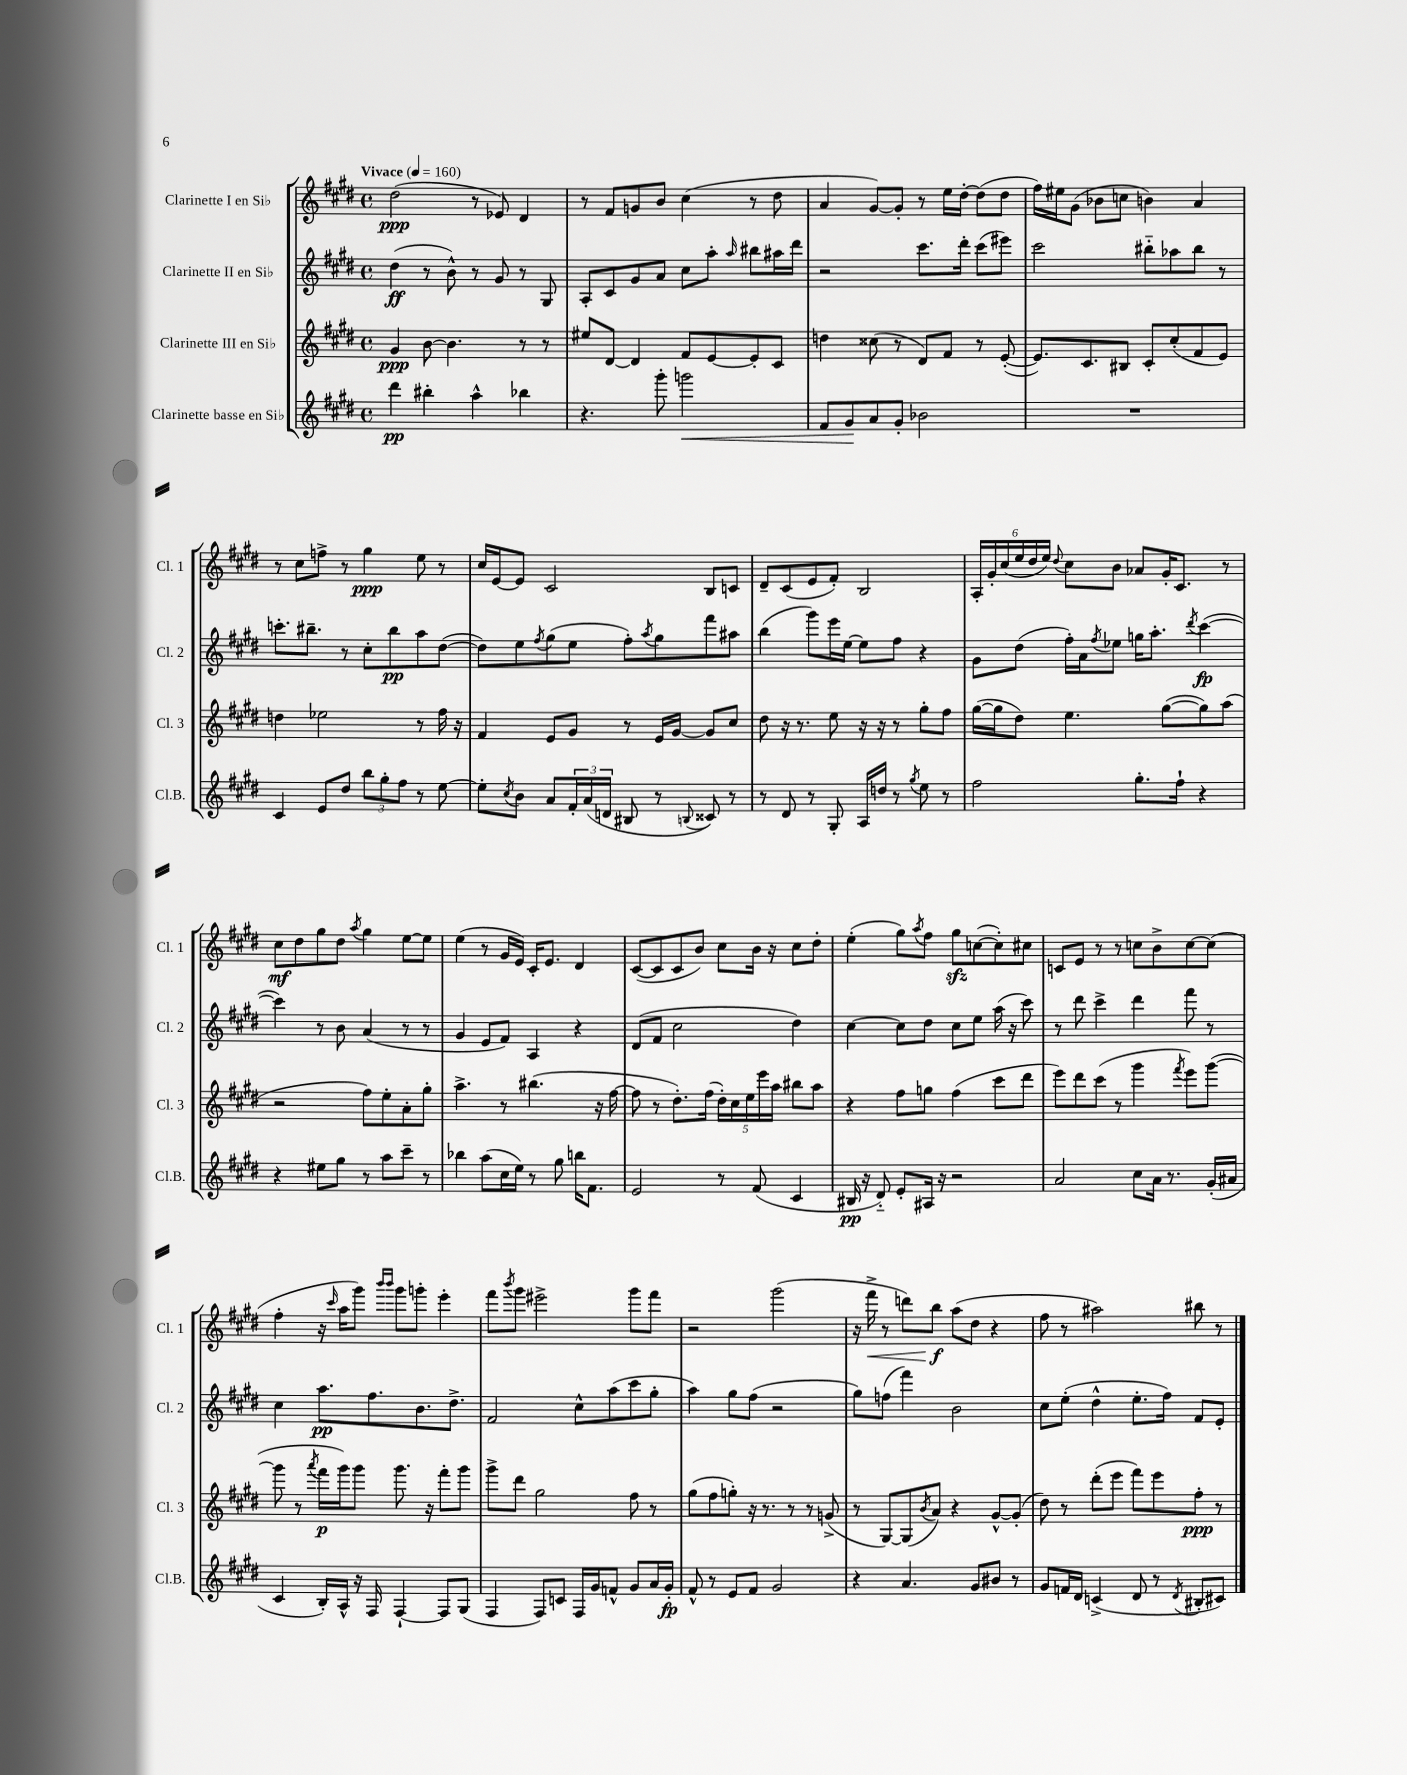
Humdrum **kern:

**kern	**kern	**kern	**kern
*staff4	*staff3	*staff2	*staff1
*clefG2	*clefG2	*clefG2	*clefG2
*k[f#c#g#d#]	*k[f#c#g#d#]	*k[f#c#g#d#]	*k[f#c#g#d#]
*M4/4	*M4/4	*M4/4	*M4/4
*met(c)	*met(c)	*met(c)	*met(c)
*MM160	*MM160	*MM160	*MM160
4ddd#	4g#	(4dd#	(2dd#
4bb#'	[8b	8r	.
.	4.b]	8b^^)	.
4aa^^	.	8r	8r
.	.	8g#	8e-)
4bb-	8r	8r	4d#
.	8r	8G#	.
=	=	=	=
4.r	8ee#	8A'	8r
.	[8d#	8c#	8f#
.	4d#]	8g#	8g
8ggg#'	.	8a	8b
2ggg	8f#	8cc#	(4cc#
.	[8e	8aa'	.
.	.	16qqaa	.
.	8e']	8bb#	8r
.	8c#	16aa#	8dd#
.	.	16ddd#	.
=	=	=	=
8f#	4dd	2r	4a
8g#	.	.	.
8a	(8cc##	.	[8g#)
8g#'	8r	.	8g#']
2b-	8d#)	8.ccc#	8r
.	8f#	.	16ee
.	.	16ddd#'	[16dd#'
.	8r	(8ccc#	(8dd#]
.	([8e'	8eee#)	8dd#
=	=	=	=
1r	8.e])	2ccc#	16ff#)
.	.	.	16ee#
.	.	.	(8g#
.	8.c#	.	.
.	.	.	8b-
.	8B#	.	8cc
.	8c#'	8bb#'~	4b)
.	(8cc#'	8aa-	.
.	8f#	8bb#	4a
.	8e)	8r	.
=	=	=	=
4c#	4dd	8.ccc'	8r
.	.	.	8cc#
.	.	8.bb#~	.
8e	2ee-	.	8ff^
8dd#	.	8r	8r
12bb	.	8cc#'	4gg#
12gg#'	.	.	.
.	.	8bb#	.
12ff#	.	.	.
8r	8r	8aa	8ee
[8ee	16ff#	([8dd#	8r
.	16r	.	.
=	=	=	=
8ee']	4f#	8dd#])	16cc#
.	.	.	[16e
8qcc#	.	.	.
8b	.	8ee	8e]
.	.	8qff#	.
8a	8e	(8gg#	2c#
24f#'	8g#	8ee	.
(24a	.	.	.
24d	.	.	.
8B#	8r	8ff#')	.
.	.	8qaa	.
8r	16e	8gg#	.
.	[16g#	.	.
8qqB	.	.	.
8c##)	8g#]	8fff#	8B
8r	8cc#	8aa#	8c
=	=	=	=
8r	8dd#	(4bb	8d#~
8d#	16r	.	(8c#
.	8.r	.	.
8r	.	8ggg#)	8e
8G#'	8ee	16eee	8f#')
.	.	[16ee	.
16A	16r	8ee]	2B
16dd	16r	.	.
8r	8r	8ff#	.
8qgg#	.	.	.
8ee	8gg#'	4r	.
8r	8ff#	.	.
=	=	=	=
2ff#	([16gg#	8g#	24A'
.	.	.	24g#'
.	16gg#]	.	.
.	.	.	(24cc#
.	8dd#)	(8dd#	24ee
.	.	.	24dd#
.	.	.	24ee)
.	.	.	8qqdd#
.	4.ee	16ff#')	8cc#
.	.	16a	.
.	.	8qff#	.
.	.	8ee-	8b
8.gg#'	.	16gg	8a-
.	.	8.aa'	.
.	([8gg#	.	16g#'
16ff#`	.	.	8.c#
.	.	8qddd#	.
4r	8gg#])	([4ccc#	.
.	(8aa	.	8r
=	=	=	=
4r	2r	4ccc#])	8cc#
.	.	.	8dd#
8ee#	.	8r	8gg#
8gg#	.	8b	8dd#
.	.	.	8qaa
8r	8ff#)	(4a	4gg#
8aa	8ee'	.	.
8ccc#~	8a'	8r	[8ee
8r	8gg#'	8r	8ee]
=	=	=	=
4bb-	4.aa^	4g#	(4ee
(8aa	.	8e	8r
16cc#	8r	8f#)	16g#
16ee)	.	.	16e)
8r	(4.bb#	4A	16c#'
.	.	.	8.e
8gg#	.	.	.
16bb	.	4r	4d#
8.f#	.	.	.
.	16r	.	.
.	[16ff#	.	.
=	=	=	=
2e	8ff#]	(8d#	([8c#
.	8r	8f#	8c#]
.	8.dd#')	2cc#	8c#
.	.	.	8b)
.	(16ff#	.	.
8r	20dd#')	.	8cc#
.	20cc#	.	.
.	20ee	.	.
(8f#	.	.	16b
.	20eee	.	.
.	.	.	16r
.	20aa	.	.
4c#	8bb#	4dd#)	8cc#
.	8aa	.	8dd#'
=	=	=	=
16B#	4r	[4cc#	(4ee'
16r	.	.	.
8d#'~)	.	.	.
8e'	8ff#	8cc#]	8gg#)
.	.	.	8qaa
16A#	8gg	8dd#	8ff#
16r	.	.	.
2r	(4ff#	8cc#	8gg#
.	.	8ee	([8cc
.	8ccc#	(16aa	8cc'])
.	.	16r	.
.	8ddd#	8ccc#)	8cc#
=	=	=	=
2a	8eee)	8r	8c
.	8ddd#	8ddd#	8e
.	(8ccc#	4ccc#^	8r
.	8r	.	8r
8cc#	4ggg#	4ddd#	8cc
16a	.	.	8b^
8.r	.	.	.
.	8qfff#	.	.
.	8eee)	8fff#	[8cc
(16g#'	([8ggg#	8r	(8cc]
16a#	.	.	.
=	=	=	=
4c#	8ggg#]	4cc#	4ff#'
.	8r	.	.
.	8qaaa	.	.
16B')	16fff#	8.aa	16r
.	.	.	16qqccc#
16A^^	16ggg#)	.	16aa
16r	8ggg#	.	8ggg#)
16F#	.	8.ff#	.
.	.	.	16qqbbb
.	.	.	16qqbbb
[4F#`	8.ggg#	.	8ggg#
.	.	8.b	8ggg'
.	16r	.	.
8F#]	8fff#'	.	4eee'
.	.	8.dd#^	.
(8G#	8ggg#	.	.
=	=	=	=
4F#	8ggg#^	2f#	8fff#
.	.	.	8qbbb
.	8ddd#	.	8ggg#
8F#)	2gg#	.	2eee#^
8c	.	.	.
16F#	.	8cc#^^	.
16g#	.	.	.
8f^^	.	(8aa	.
8g#	8ff#	8ccc#	8ggg#
16a	8r	8gg#'	8fff#
16g#'	.	.	.
=	=	=	=
8f#^^	(8gg#	4aa)	2r
8r	8ff#	.	.
8e	8gg')	8gg#	.
8f#	16r	(8ff#	.
.	8.r	.	.
2g#	.	2r	(2ggg#
.	8r	.	.
.	8r	.	.
.	(8g^	.	.
=	=	=	=
4r	8r	8gg#)	16r
.	.	.	16fff#^
.	[8G#)	(8ff	8r
4.a	(8G#]	4fff#)	8ddd)
.	8qb	.	.
.	8a)	.	8bb
.	4r	2b	(8aa
8g#	.	.	8dd#
8b#	[8g#^^	.	4r
8r	(8g#']	.	.
=	=	=	=
8g#	8dd#)	8cc#	8ff#
16f	8r	(8ee'	8r
16d#	.	.	.
(4c^	(8ddd#'	4dd#^^	2aa#)
.	8eee	.	.
8d#	8fff#)	8.ee'	.
8r	8eee	.	.
.	.	16ff#)	.
8qd#	.	.	.
8B#'	8ff#'	8f#	8bb#
8c#)	8r	8e'	8r
==	==	==	==
*-	*-	*-	*-
